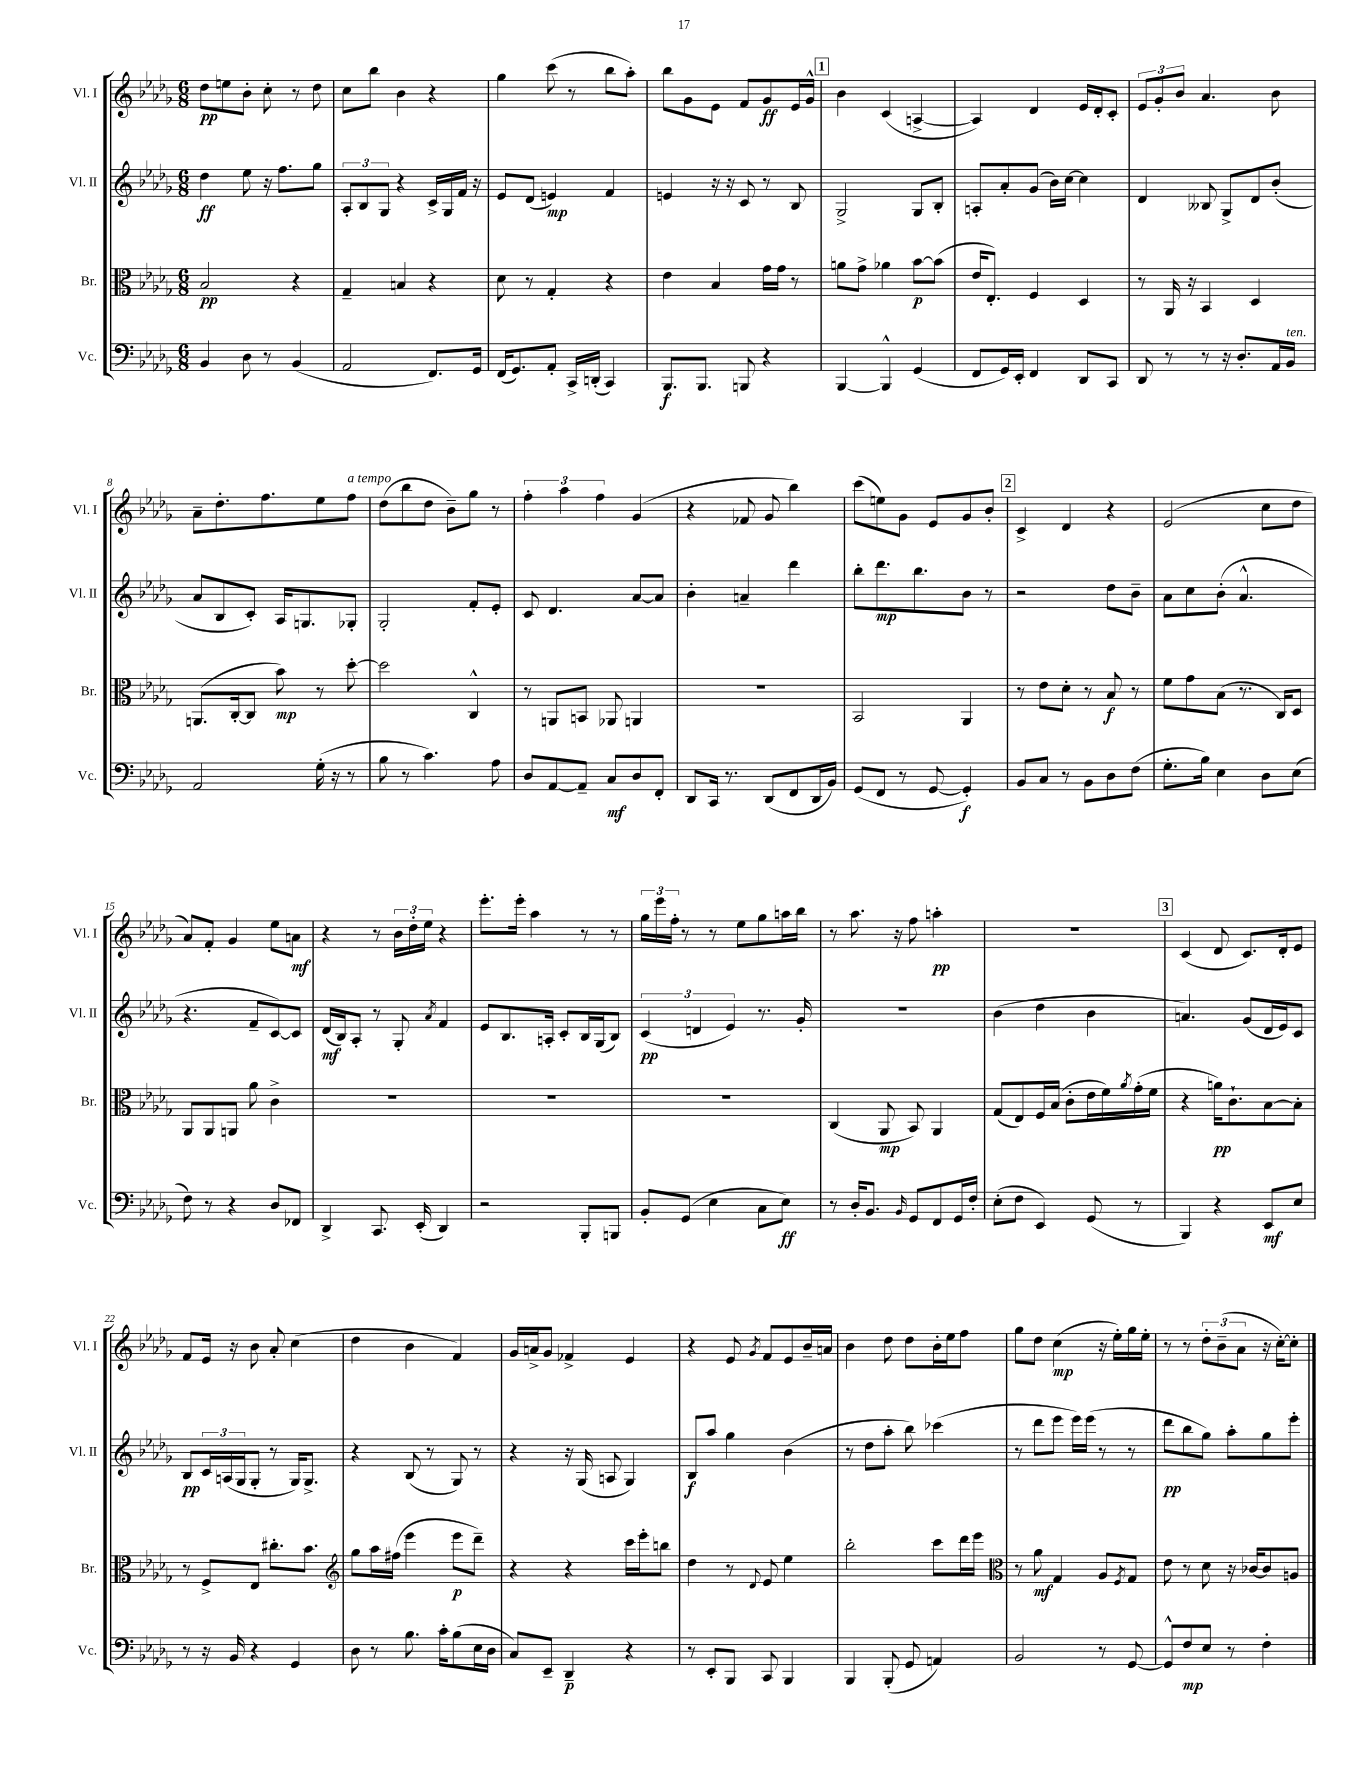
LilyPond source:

<<
\new StaffGroup <<
\new Staff = "s0" \with { instrumentName = "Vl. I" shortInstrumentName = "Vl. I" } {
    \clef treble \key des \major \numericTimeSignature \time 6/8
    des''8\pp e''8 bes'8-. c''8-. r8 des''8 |
    c''8 bes''8 bes'4 r4 |
    ges''4 c'''8( r8 bes''8 aes''8-.) |
    bes''8 ges'8 ees'8 f'8 ges'8\ff ees'16 ges'16-^ |
    \mark \markup { \box "1" } bes'4 c'4( a4~-> |
    a4) des'4 ees'16 des'16-. c'8-. |
    \tuplet 3/2 { ees'8 ges'8-. bes'8 } aes'4. bes'8 |
    aes'8-- des''8.-. f''8. ees''8 f''8^\markup { \italic "a tempo" } |
    des''8( bes''8 des''8 bes'8--) ges''8 r8 |
    \tuplet 3/2 { f''4-. aes''4 f''4 } ges'4( |
    r4 fes'8 ges'8 bes''4) |
    c'''8( e''8) ges'8 ees'8 ges'8 bes'8-. |
    \mark \markup { \box "2" } c'4-> des'4 r4 |
    ees'2( c''8 des''8 |
    aes'8) f'8-. ges'4 ees''8 a'8\mf |
    r4 r8 \tuplet 3/2 { bes'16 des''16-. ees''16 } r4 |
    ees'''8.-. ees'''16-. aes''4 r8 r8 |
    \tuplet 3/2 { ges''16 ees'''16 f''16-. } r8 r8 ees''8 ges''8 a''16 bes''16 |
    r8 aes''8. r16 f''8 a''4-.\pp |
    R2. |
    \mark \markup { \box "3" } c'4( des'8 c'8.) des'16-. ees'8 |
    f'8 ees'16 r16 bes'8 aes'8-. c''4( |
    des''4 bes'4 f'4) |
    ges'16 a'16-> ges'8 fes'4-> ees'4 |
    r4 ees'8 \acciaccatura { ges'8 } f'8 ees'8 bes'16-- a'16 |
    bes'4 des''8 des''8 bes'16-. ees''16 f''8 |
    ges''8 des''8 c''4\mp( r16 ees''16-.) ges''16 ees''16-. |
    r8 r8 \tuplet 3/2 { des''8-. bes'8--( aes'8 } r16 c''16~-.) c''8-. \bar "|." |
}
\new Staff = "s1" \with { instrumentName = "Vl. II" shortInstrumentName = "Vl. II" } {
    \clef treble \key des \major \numericTimeSignature \time 6/8
    des''4\ff ees''8 r16 f''8. ges''8 |
    \tuplet 3/2 { aes8-. bes8 ges8 } r4 c'16-> ges16 f'16 r16 |
    ees'8 des'8( e'4\mp) f'4 |
    e'4 r16 r16 c'8 r8 bes8 |
    \mark \markup { \box "1" } ges2-> ges8 bes8-. |
    a8-. aes'8-. ges'8( bes'16) c''16~ c''4 |
    des'4 beses8 ges8-> des'8 bes'8-.( |
    aes'8 bes8 c'8-.) aes16 g8. ges8-. |
    ges2-. f'8-. ees'8-. |
    c'8 des'4. aes'8~ aes'8 |
    bes'4-. a'4-- des'''4 |
    bes''8-. des'''8.\mp bes''8. bes'8 r8 |
    \mark \markup { \box "2" } r2 des''8 bes'8-- |
    aes'8 c''8 bes'8-.( aes'4.-^ |
    r4. f'8-- c'8~) c'8 |
    des'16\mf( bes16) aes8-. r8 ges8-. \acciaccatura { aes'8 } f'4 |
    ees'8 bes8. a16-. c'8-. bes16 ges16( bes8) |
    \tuplet 3/2 { c'4\pp( d'4 ees'4) } r8. ges'16-. |
    R2. |
    bes'4( des''4 bes'4 |
    \mark \markup { \box "3" } a'4.) ges'8( des'16 ees'16) c'8 |
    bes8\pp \tuplet 3/2 { c'16 a16( ges16 } ges8-. r8 ges16) ges8.-> |
    r4 bes8( r8 ges8) r8 |
    r4 r16 ges16( a8 ges4) |
    bes8\f aes''8 ges''4 bes'4( |
    r8 des''8 aes''8-. bes''8) ces'''4( |
    r8 des'''8 ees'''8 ees'''16) ees'''16( r8 r8 |
    des'''8\pp bes''8 ges''8) aes''8-. ges''8 ees'''8-. \bar "|." |
}
\new Staff = "s2" \with { instrumentName = "Br." shortInstrumentName = "Br." } {
    \clef alto \key des \major \numericTimeSignature \time 6/8
    bes2\pp r4 |
    ges4-- b4 r4 |
    des'8 r8 ges4-. r4 |
    ees'4 bes4 ges'16 ges'16 r8 |
    \mark \markup { \box "1" } a'8 ges'8-> aes'4 bes'8~\p bes'8( |
    ees'16 ees8.-.) f4 des4 |
    r8 aes,16 r16 bes,4 des4 |
    a,8.( c16~-. c8 bes'8\mp) r8 des''8~-. |
    des''2 c4-^ |
    r8 a,8 b,8 aes,8 a,4 |
    R2. |
    bes,2 aes,4 |
    \mark \markup { \box "2" } r8 ees'8 des'8-. r8 bes8\f r8 |
    f'8 ges'8 bes8( r8. c16) des8 |
    aes,8 aes,8 a,8 aes'8 c'4-> |
    R2. |
    R2. |
    R2. |
    c4( aes,8\mp bes,8) aes,4 |
    ges8( ees8) f16 bes16( c'8-. ees'16 f'16) \acciaccatura { aes'8 } ges'16-.( f'16 |
    \mark \markup { \box "3" } r4 a'16\pp) c'8.-! bes8~ bes8-. |
    r8 f8-> ees8 cis''8.-. bes'8. |
    \clef treble ges''8 aes''16 fis''16( ees'''4 ees'''8\p des'''8--) |
    r4 r4 c'''16 ees'''16-. b''8 |
    des''4 r8 \appoggiatura { des'8 } ees'8 ees''4 |
    bes''2-. c'''8 des'''16 ees'''16 |
    \clef alto r8 aes'8\mf ges4 aes8 \acciaccatura { f8 } ges8 |
    ees'8 r8 des'8 r16 ces'16~ ces'8 a8 \bar "|." |
}
\new Staff = "s3" \with { instrumentName = "Vc." shortInstrumentName = "Vc." } {
    \clef bass \key des \major \numericTimeSignature \time 6/8
    bes,4 des8 r8 bes,4( |
    aes,2 f,8.) ges,16 |
    f,16( ges,8.) aes,8-. c,16-> d,16-.( c,4) |
    bes,,8.\f bes,,8. b,,8 r4 |
    \mark \markup { \box "1" } bes,,4~ bes,,4-^ ges,4( |
    f,8 ges,16) ees,16-. f,4 des,8 c,8 |
    des,8 r8 r8 r16 des8.-. aes,16 bes,16^\markup { \italic "ten." } |
    aes,2 ges16-.( r16 r8 |
    bes8 r8 c'4.) aes8 |
    des8 aes,8~ aes,8-- c8\mf des8 f,8-. |
    des,8 c,16 r8. des,8( f,8 des,16 bes,16) |
    ges,8( f,8 r8 ges,8~ ges,4-.\f) |
    \mark \markup { \box "2" } bes,8 c8 r8 bes,8 des8 f8( |
    ges8.-. bes16) ees4 des8 ees8( |
    f8) r8 r4 des8 fes,8 |
    des,4-> c,8. ees,16-.( des,4) |
    r2 bes,,8-. b,,8 |
    bes,8-. ges,8( ees4 c8 ees8\ff) |
    r8 des16-. bes,8. \grace { bes,16 } ges,8 f,8 ges,16 f16-. |
    ees8-.( f8 ees,4) ges,8( r8 |
    \mark \markup { \box "3" } bes,,4) r4 ees,8\mf ees8 |
    r8 r16 bes,16 r4 ges,4 |
    des8 r8 bes8. c'16-. bes8( ees16 des16 |
    c8) ees,8-- des,4--\p r4 |
    r8 ees,8-. bes,,8 c,8 bes,,4 |
    bes,,4 bes,,8-.( ges,8 a,4) |
    bes,2 r8 ges,8~ |
    ges,8-^ f8\mp ees8 r8 f4-. \bar "|." |
}
>>
>>
